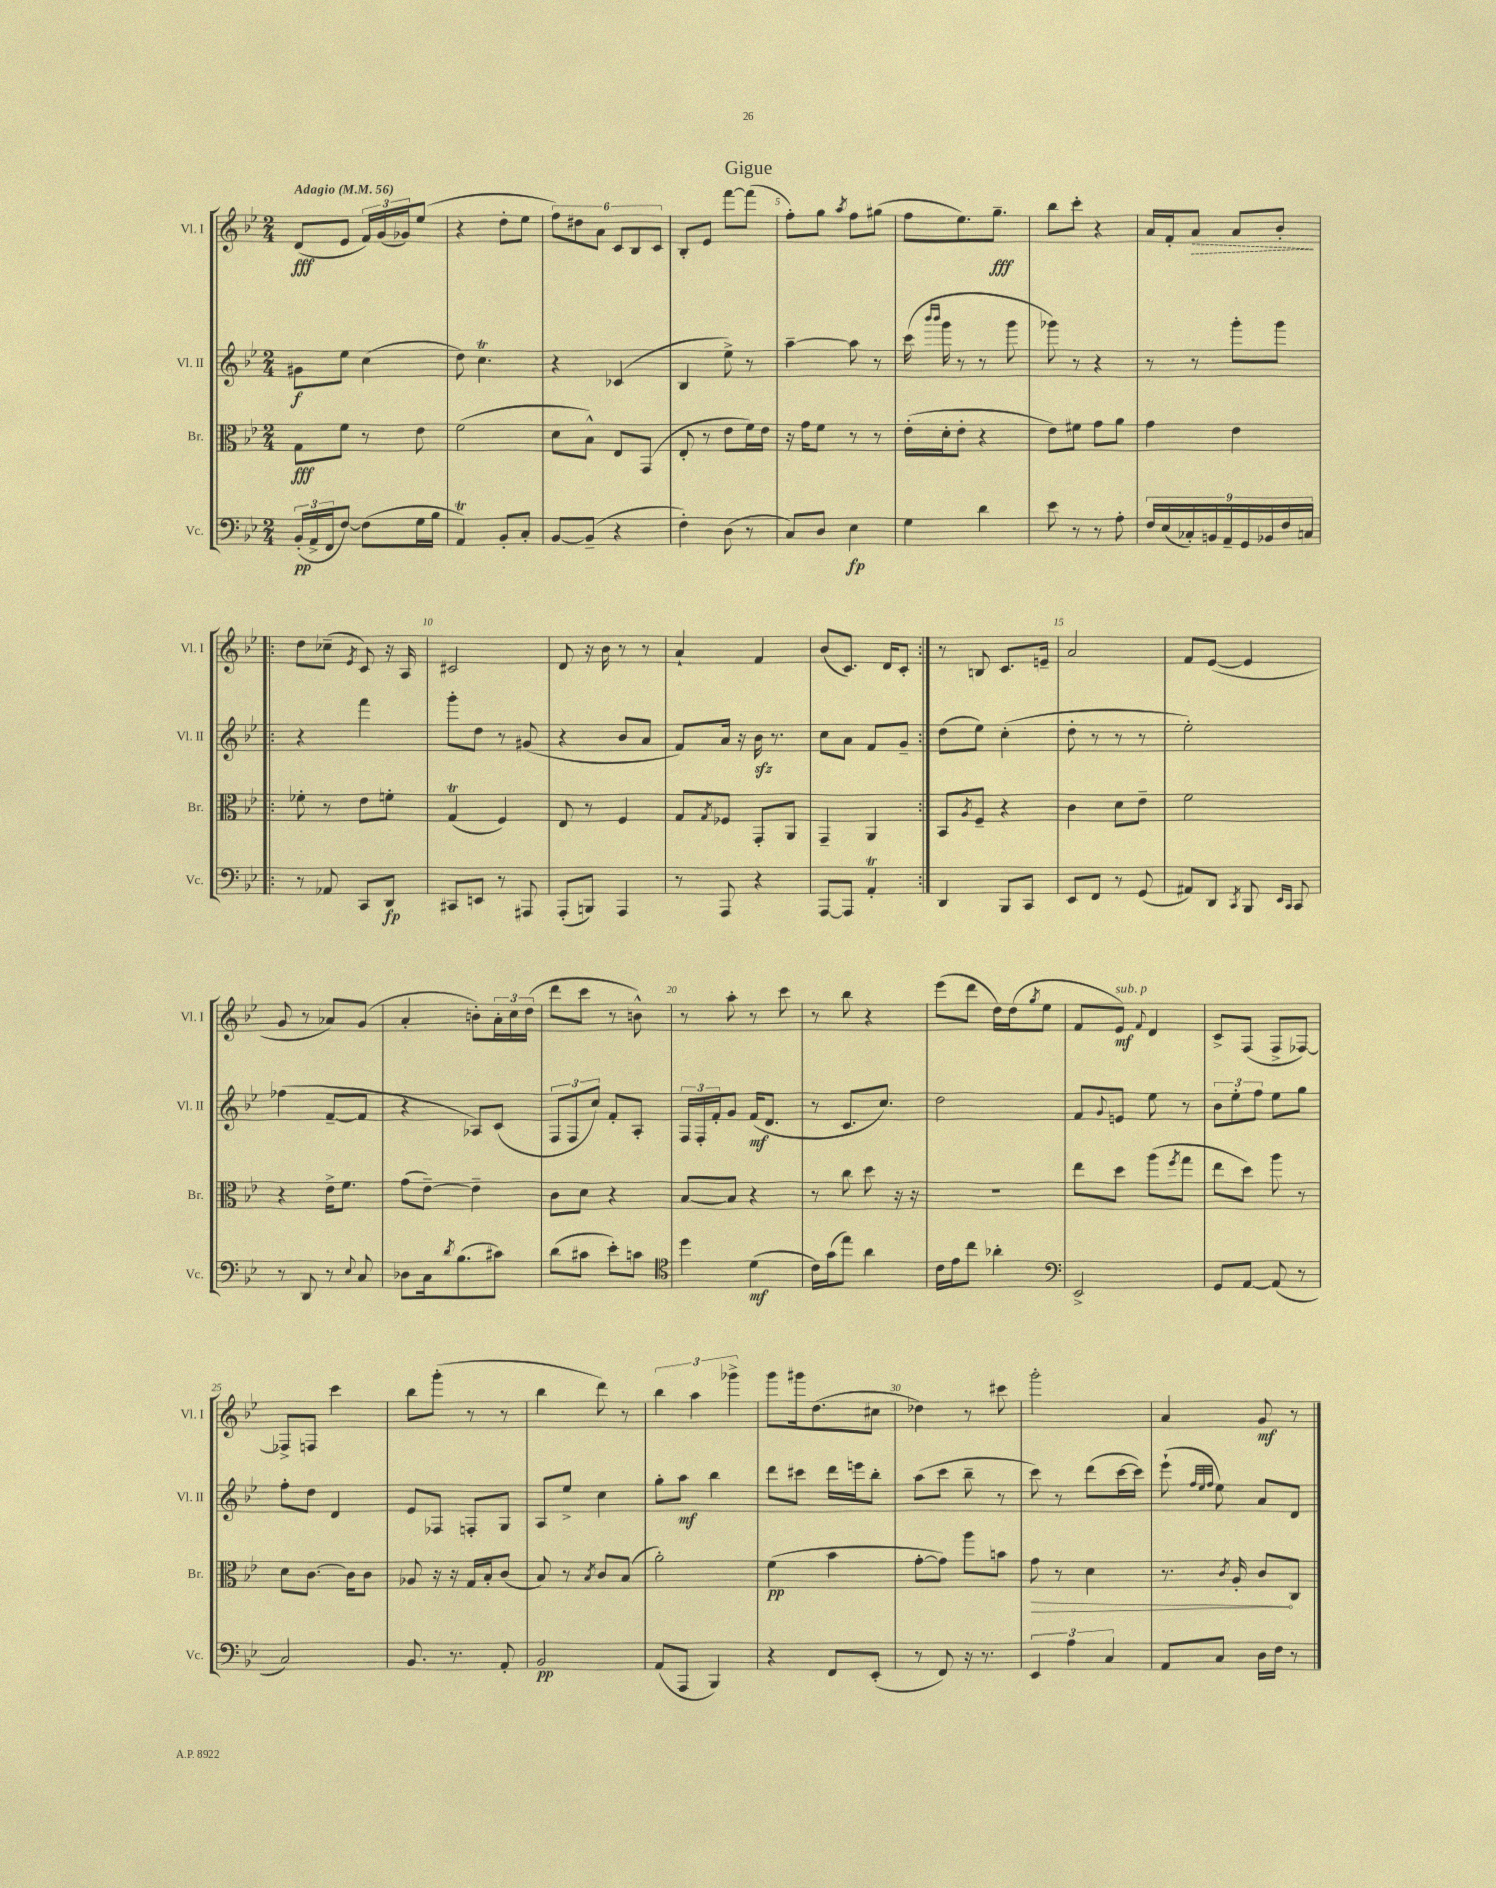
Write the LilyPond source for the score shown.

\header { title = "Gigue" }
<<
\new StaffGroup <<
\new Staff = "s0" \with { instrumentName = "Vl. I" shortInstrumentName = "Vl. I" } {
    \clef treble \key bes \major \numericTimeSignature \time 2/4 \tempo "Adagio" 4 = 56
    d'8\fff( ees'8 \tuplet 3/2 { f'16) g'16( ges'16) } ees''8( |
    r4 d''8-. ees''8 |
    \tuplet 6/4 { f''8) dis''8 a'8 c'8 bes8 c'8 } |
    bes8-. ees'8 f'''8~ f'''8( |
    f''8-.) g''8 \acciaccatura { a''8 } f''8 gis''8( |
    f''8 ees''8.) g''8.--\fff |
    bes''8 c'''8-. r4 |
    a'16 f'16-. \once \override Hairpin.style = #'dashed-line a'8\> a'8 bes'8-.\! |
    \repeat volta 2 { d''8 ces''8--( \acciaccatura { ees'8 } c'8) r16 a16 |
    cis'2 |
    d'8 r16 bes'16 r8 r8 |
    a'4-! f'4 |
    bes'8( c'8.) d'16 c'8-. | }
    r8 b8 c'8. e'16-- |
    a'2 |
    f'8 ees'8~( ees'4 |
    g'8 r8 aes'8) g'8( |
    a'4-. b'8-.) \tuplet 3/2 { a'16-. c''16 d''16( } |
    d'''8 c'''8 r8 b'8-^) |
    r8 a''8-. r8 c'''8 |
    r8 bes''8 r4 |
    ees'''8( d'''8 d''16) d''16( \acciaccatura { g''8 } ees''8 |
    f'8 ees'8\mf^\markup { \italic "sub. p" }) \appoggiatura { f'8 } d'4 |
    c'8-> f8( f8-> fes8~) |
    fes8-> f8 c'''4 |
    bes''8 g'''8-.( r8 r8 |
    bes''4 d'''8) r8 |
    \tuplet 3/2 { bes''4 a''4 ges'''4-> } |
    g'''8 gis'''16 d''8.( cis''8 |
    des''4) r8 cis'''8 |
    g'''2-. |
    a'4 g'8\mf r8 \bar "|." |
}
\new Staff = "s1" \with { instrumentName = "Vl. II" shortInstrumentName = "Vl. II" } {
    \clef treble \key bes \major \numericTimeSignature \time 2/4
    gis'8\f ees''8 c''4( |
    d''8) c''4.\trill |
    r4 ces'4( |
    bes4 ees''8->) r8 |
    a''4~-- a''8 r8 |
    c'''16( \grace { bes'''16 bes'''16 } g'''16 r8 r8 g'''8 |
    ges'''8) r8 r4 |
    r8 r8 g'''8-. g'''8 |
    \repeat volta 2 { r4 f'''4 |
    g'''8-. d''8 r8 gis'8( |
    r4 bes'8 a'8 |
    f'8) a'16 r16 bes'16\sfz r8. |
    c''8 a'8 f'8 g'8-- | }
    d''8( ees''8) c''4-.( |
    d''8-. r8 r8 r8 |
    ees''2-.) |
    fes''4( f'8~-- f'8 |
    r4 aes8) c'8( |
    \tuplet 3/2 { f8 f8 c''8) } f'8-. a8-. |
    \tuplet 3/2 { f16 f16-. f'16-. } g'8 f'16\mf( d'8. |
    r8 c'8. c''8.) |
    d''2 |
    f'8 \appoggiatura { g'8 } e'8 ees''8 r8 |
    \tuplet 3/2 { bes'8 ees''8-. f''8 } ees''8 g''8 |
    f''8-. d''8 d'4 |
    ees'8 fes8 f8-. g8 |
    a8 ees''8-> c''4 |
    g''8-. a''8\mf bes''4 |
    d'''8 cis'''8 d'''16 e'''16 bes''8-. |
    a''8( c'''8 bes''8-- r8 |
    c'''8) r8 d'''8( c'''16~ c'''16) |
    ees'''8-!( \grace { f''32 ees''32 f''32 } ees''8) a'8 d'8 \bar "|." |
}
\new Staff = "s2" \with { instrumentName = "Br." shortInstrumentName = "Br." } {
    \clef alto \key bes \major \numericTimeSignature \time 2/4
    g8\fff f'8 r8 ees'8 |
    f'2( |
    d'8 bes8-^) ees8 g,8( |
    ees8-. r8 ees'8 f'16) ees'16 |
    r16 g'16 f'8 r8 r8 |
    ees'16-.( d'16-. ees'8-. r4 |
    ees'8) fis'8 g'8 a'8 |
    g'4 ees'4 |
    \repeat volta 2 { fes'8-. r8 ees'8 f'8-. |
    g4\trill( f4) |
    ees8 r8 f4 |
    g8 \acciaccatura { g8 } fes8 g,8-. a,8 |
    g,4-- a,4 | }
    bes,8 \acciaccatura { a8 } f8-- r4 |
    c'4 d'8 ees'8-- |
    f'2 |
    r4 ees'16-> f'8. |
    g'8( ees'8~--) ees'4-- |
    c'8 d'8 r4 |
    bes8~ bes8 r4 |
    r8 c''8 d''8 r16 r16 |
    R2 |
    ees''8 d''8 a''8( \acciaccatura { f''8 } g''8 |
    ees''8 d''8) a''8 r8 |
    d'8 c'8.~ c'16 c'8 |
    aes8 r16 r16 g16 bes16-. c'8( |
    bes8) r8 \acciaccatura { bes8 } c'8 bes8( |
    a'2-.) |
    f'4\pp( bes'4 |
    g'8~-. g'8) a''8 b'8 |
    \once \override Hairpin.circled-tip = ##t g'8\> r8 d'4 |
    r8. \acciaccatura { c'8 } a16-. c'8\! c8 \bar "|." |
}
\new Staff = "s3" \with { instrumentName = "Vc." shortInstrumentName = "Vc." } {
    \clef bass \key bes \major \numericTimeSignature \time 2/4
    \tuplet 3/2 { bes,16-.\pp( a,16-> f,16 } f8~) f8( g16 bes16 |
    a,4\trill) bes,8-. c8-. |
    bes,8~ bes,8--( r4 |
    f4-.) d8( r8 |
    c8) d8 ees4\fp |
    g4 d'4 |
    ees'8 r8 r8 a8-. |
    \tuplet 9/8 { f16 ees16( ces16-.) b,16 a,16-- g,16 bes,16 f16 c16 } |
    \repeat volta 2 { r8 aes,8 c,8 d,8\fp |
    cis,8 e,8 r8 ais,,8 |
    a,,8-.( b,,8) a,,4 |
    r8 a,,8 r4 |
    a,,8~ a,,8 a,4-.\trill | }
    d,4 bes,,8 c,8 |
    ees,8 f,8 r8 g,8( |
    ais,8) d,8 \acciaccatura { c,8 } bes,,8 \grace { ees,16 c,16 } c,8 |
    r8 d,8 r8 \appoggiatura { ees8 } c8 |
    des8 c16 \acciaccatura { d'8 } bes8.( cis'8) |
    d'8( cis'8 ees'8-.) c'8 |
    \clef tenor d''4 d'4\mf( |
    c'16) g'16( ees''8) a'4 |
    c'16 ees'16 c''8 aes'4-. |
    \clef bass ees,2-> |
    g,8 a,8~ a,8( r8 |
    c2) |
    bes,8. r8. a,8-. |
    bes,2\pp |
    a,8( a,,8 bes,,4) |
    r4 f,8 ees,8-.( |
    r8 f,8) r16 r8. |
    \tuplet 3/2 { ees,4 a4 c4 } |
    a,8 c8 d16 f16 r8 \bar "|." |
}
>>
>>
\layout { \context { \Score \override BarNumber.break-visibility = ##(#f #t #t) barNumberVisibility = #(every-nth-bar-number-visible 5) } }
